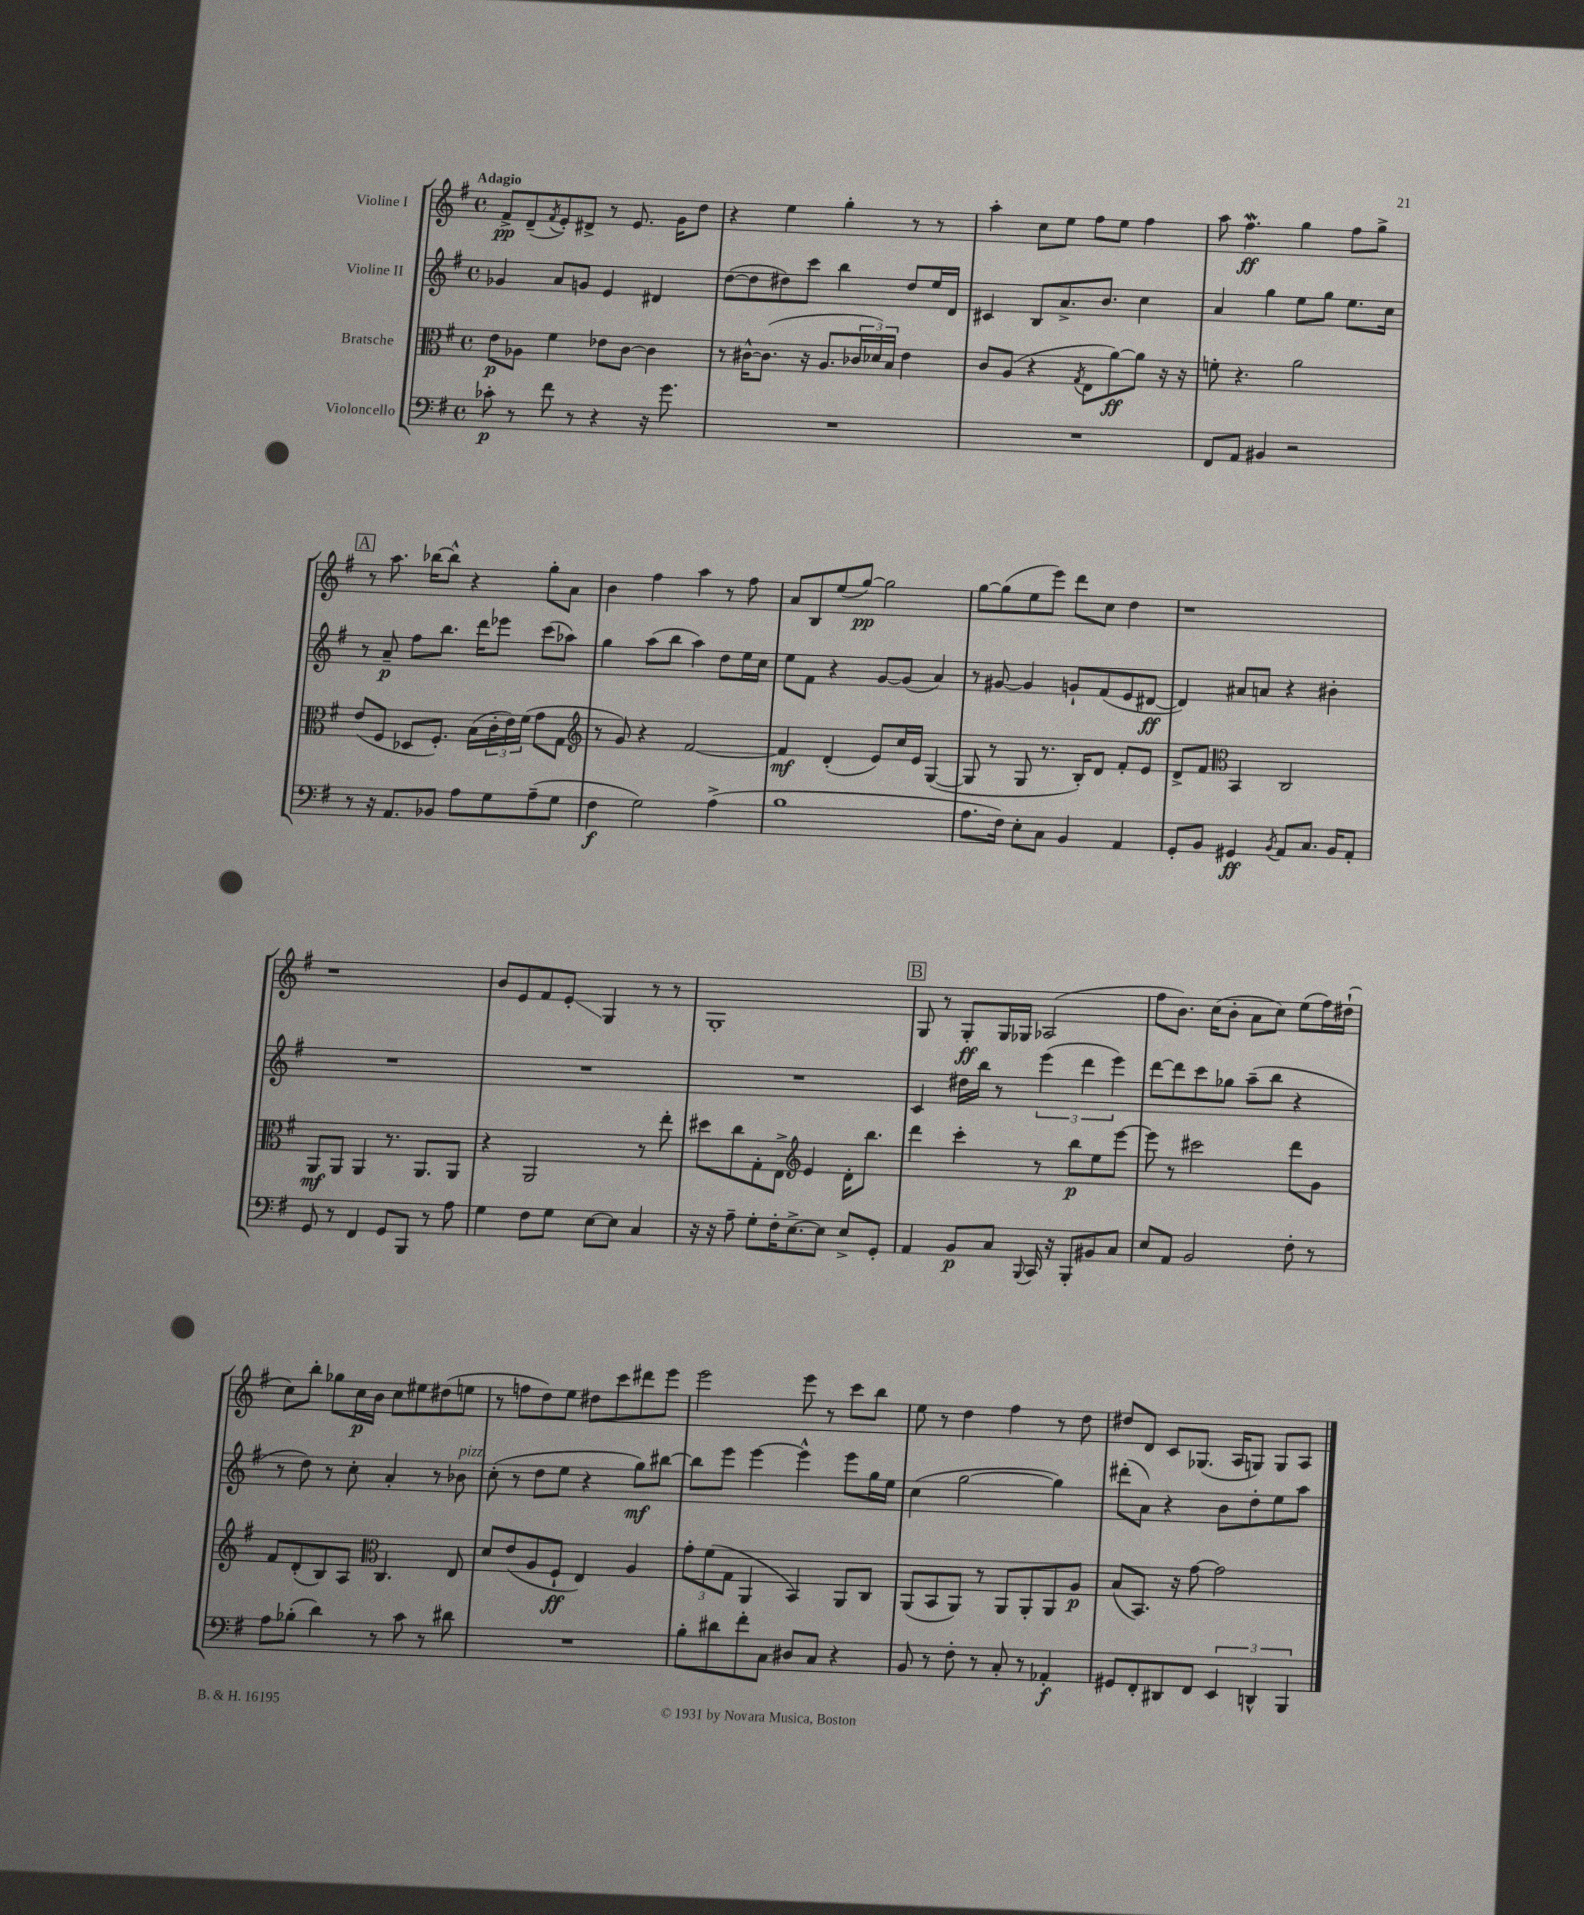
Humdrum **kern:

**kern	**kern	**kern	**kern
*staff4	*staff3	*staff2	*staff1
*clefF4	*clefC3	*clefG2	*clefG2
*k[f#]	*k[f#]	*k[f#]	*k[f#]
*M4/4	*M4/4	*M4/4	*M4/4
*met(c)	*met(c)	*met(c)	*met(c)
8c-'	8e	4g-	8f#^
8r	8A-	.	(8d~
.	.	.	8qf#
8f#	4f#	8a	8e')
8r	.	8g	8d#^
4r	8e-	4e	8r
.	[8c	.	8.e
16r	4c]	4d#	.
8.g	.	.	16g
.	.	.	8dd
=	=	=	=
1r	8r	([8dd	4r
.	[16c#^^	8dd]	.
.	(8.c#]	.	.
.	.	8dd#)	4ee
.	16r	8ccc	.
.	8.A	.	.
.	.	4bb	4gg'
.	24c-	.	.
.	24d-)	.	.
.	24B	.	.
.	4e	8dd#	8r
.	.	16ee	8r
.	.	16d	.
=	=	=	=
1r	8c	4c#	4aa'
.	(8A	.	.
.	4r	8B	8cc
.	.	8.a^	8ee
.	8qG	.	.
.	8E	.	8ff#
.	.	8.b	.
.	[8a)	.	8ee
.	8a]	4cc	4ff#
.	16r	.	.
.	16r	.	.
=	=	=	=
8FF#	8f'	4a	8aa
8AA	4.r	.	4.ff#
4BB#	.	4gg	.
2r	2a	8ee	4gg
.	.	8gg	.
.	.	8.ee	8ff#
.	.	.	8gg^
.	.	16cc	.
=	=	=	=
8r	(8e	8r	8r
16r	8F#	8a~	8.aa
8.AA	.	.	.
.	8D-	8ff#	.
.	.	.	[16bb-
8BB-	8.F#')	8.bb	8bb-^^]
8A	.	.	4r
.	(16B	16ddd	.
8G	24c'	8eee-	.
.	24e)	.	.
.	(24f#	.	.
(8A~	8g	(8ccc	8gg'
8G	8G	8aa-)	8a
=	=	=	=
*	*clefG2	*	*
4F#	8r	4gg	4b
.	8g)	.	.
2G)	4r	(8aa	4ff#
.	.	8bb	.
.	[2f#	4aa)	4aa
(4A^	.	8dd	8r
.	.	16ee	8ff#
.	.	16cc	.
=	=	=	=
1B	4f#]	8ee	8a
.	.	8f#	8B
.	(4d'	4r	(8ee
.	.	.	[8gg)
.	8e)	[8g	2gg]
.	16cc	(8g]	.
.	16e	.	.
.	([4G	4a)	.
=	=	=	=
8.A	8G]	8r	[8gg
.	8r	[8g#	(8gg]
16F#)	.	.	.
8E'	8G	4g#]	8ee
8C	8.r	.	8eee)
4BB	.	8g`	8ddd
.	16B')	.	.
.	8d	(8f#	8cc
4AA	8f#'	8e	4dd
.	8e	[8d#	.
=	=	=	=
8GG'	8d^	4d#])	1r
8BB	8f#	.	.
*	*clefC3	*	*
4GG#	4BB	8a#	.
.	.	8a	.
8qBB	.	.	.
8AA	2C	4r	.
8.C	.	.	.
.	.	4b#'	.
16BB	.	.	.
8AA'	.	.	.
=	=	=	=
8GG	8AA	1r	1r
8r	8AA	.	.
4FF#	4AA	.	.
8GG	8.r	.	.
8BBB	.	.	.
.	8.AA	.	.
8r	.	.	.
8A	8AA	.	.
=	=	=	=
4G	4r	1r	8b
.	.	.	8e
8F#	2AA	.	8f#
8G	.	.	8e'
[8E	.	.	4G
8E]	.	.	.
4C	8r	.	8r
.	8ee'	.	8r
=	=	=	=
16r	8dd#	1r	1G'
16r	.	.	.
8A~	8cc	.	.
8G'	8G'	.	.
16F#'	8E^	.	.
[8.E^	.	.	.
*	*clefG2	*	*
.	4e	.	.
8E]	.	.	.
8E^	16d'	.	.
.	8.bb	.	.
8GG'	.	.	.
=	=	=	=
4AA	4ddd	4c	8G
.	.	.	8r
8BB	4ccc'	16dd#	8G'
.	.	16bb	.
8C	.	8r	16G
.	.	.	16G-
8qqBBB	.	.	.
16CC	8r	(6eee	(2A-
16r	.	.	.
8BBB'	8bb	.	.
.	.	6ddd	.
8BB#	8ee	.	.
.	.	6eee)	.
8C	[8eee	.	.
=	=	=	=
8E	8eee]	[8ddd	8ff#
8AA	8r	8ddd]	8.b)
2BB	2ccc#	8ccc	.
.	.	.	(16cc
.	.	8gg-	8b'
.	.	(8aa~	8a
.	.	8bb	8cc)
8F#'	8ddd	4r	(8ee
8r	8g	.	16ff#)
.	.	.	(16dd#`
=	=	=	=
8A	8f#	8r	8cc)
(8B-'	(8d'	8dd)	8bb'
4d)	8B)	8r	8gg-
.	8A	8cc'	16cc
.	.	.	16b
*	*clefC3	*	*
8r	4.C	4a'	8cc
8c	.	.	8ee#
8r	.	8r	(8dd#
8d#	8E	8b-	8ee
=	=	=	=
1r	8d	(8cc'	8r
.	(8e	8r	8ff
.	8A	8dd	8dd)
.	8F#`	8ee	8ee
.	4E)	4r	8dd#
.	.	.	8ccc
.	4A	8gg)	8ddd#
.	.	[8bb#	8eee
=	=	=	=
8B'	12g'	8bb#]	2eee
.	(12f#	.	.
8d#	.	8eee	.
.	12G	.	.
8f#'	4AA	[4eee	.
8C	.	.	.
8D#	4BB)	4eee^^]	8eee
8C	.	.	8r
4r	8AA	8eee	8ccc
.	8C	16gg	8bb
.	.	16ee	.
=	=	=	=
8BB	(8AA	(4cc	8ee
8r	8BB	.	8r
8F#'	8AA)	[2gg	4dd
8r	8r	.	.
8C'	8AA	.	4ff#
8r	8AA'	.	.
4AA-'	8AA	4gg])	8r
.	8A	.	8dd
=	=	=	=
8GG#	(8B	(8ddd#'	8dd#
8FF#'	8.BB)	8a)	8d
8DD#	.	4r	8c
.	16r	.	.
8FF#	[8g	.	(8.G-
6EE	2g]	8b	.
.	.	.	16A
.	.	8dd'	8G)
6DD^^	.	.	.
.	.	8ee	8G
6BBB	.	.	.
.	.	8aa	8A
==	==	==	==
*-	*-	*-	*-
